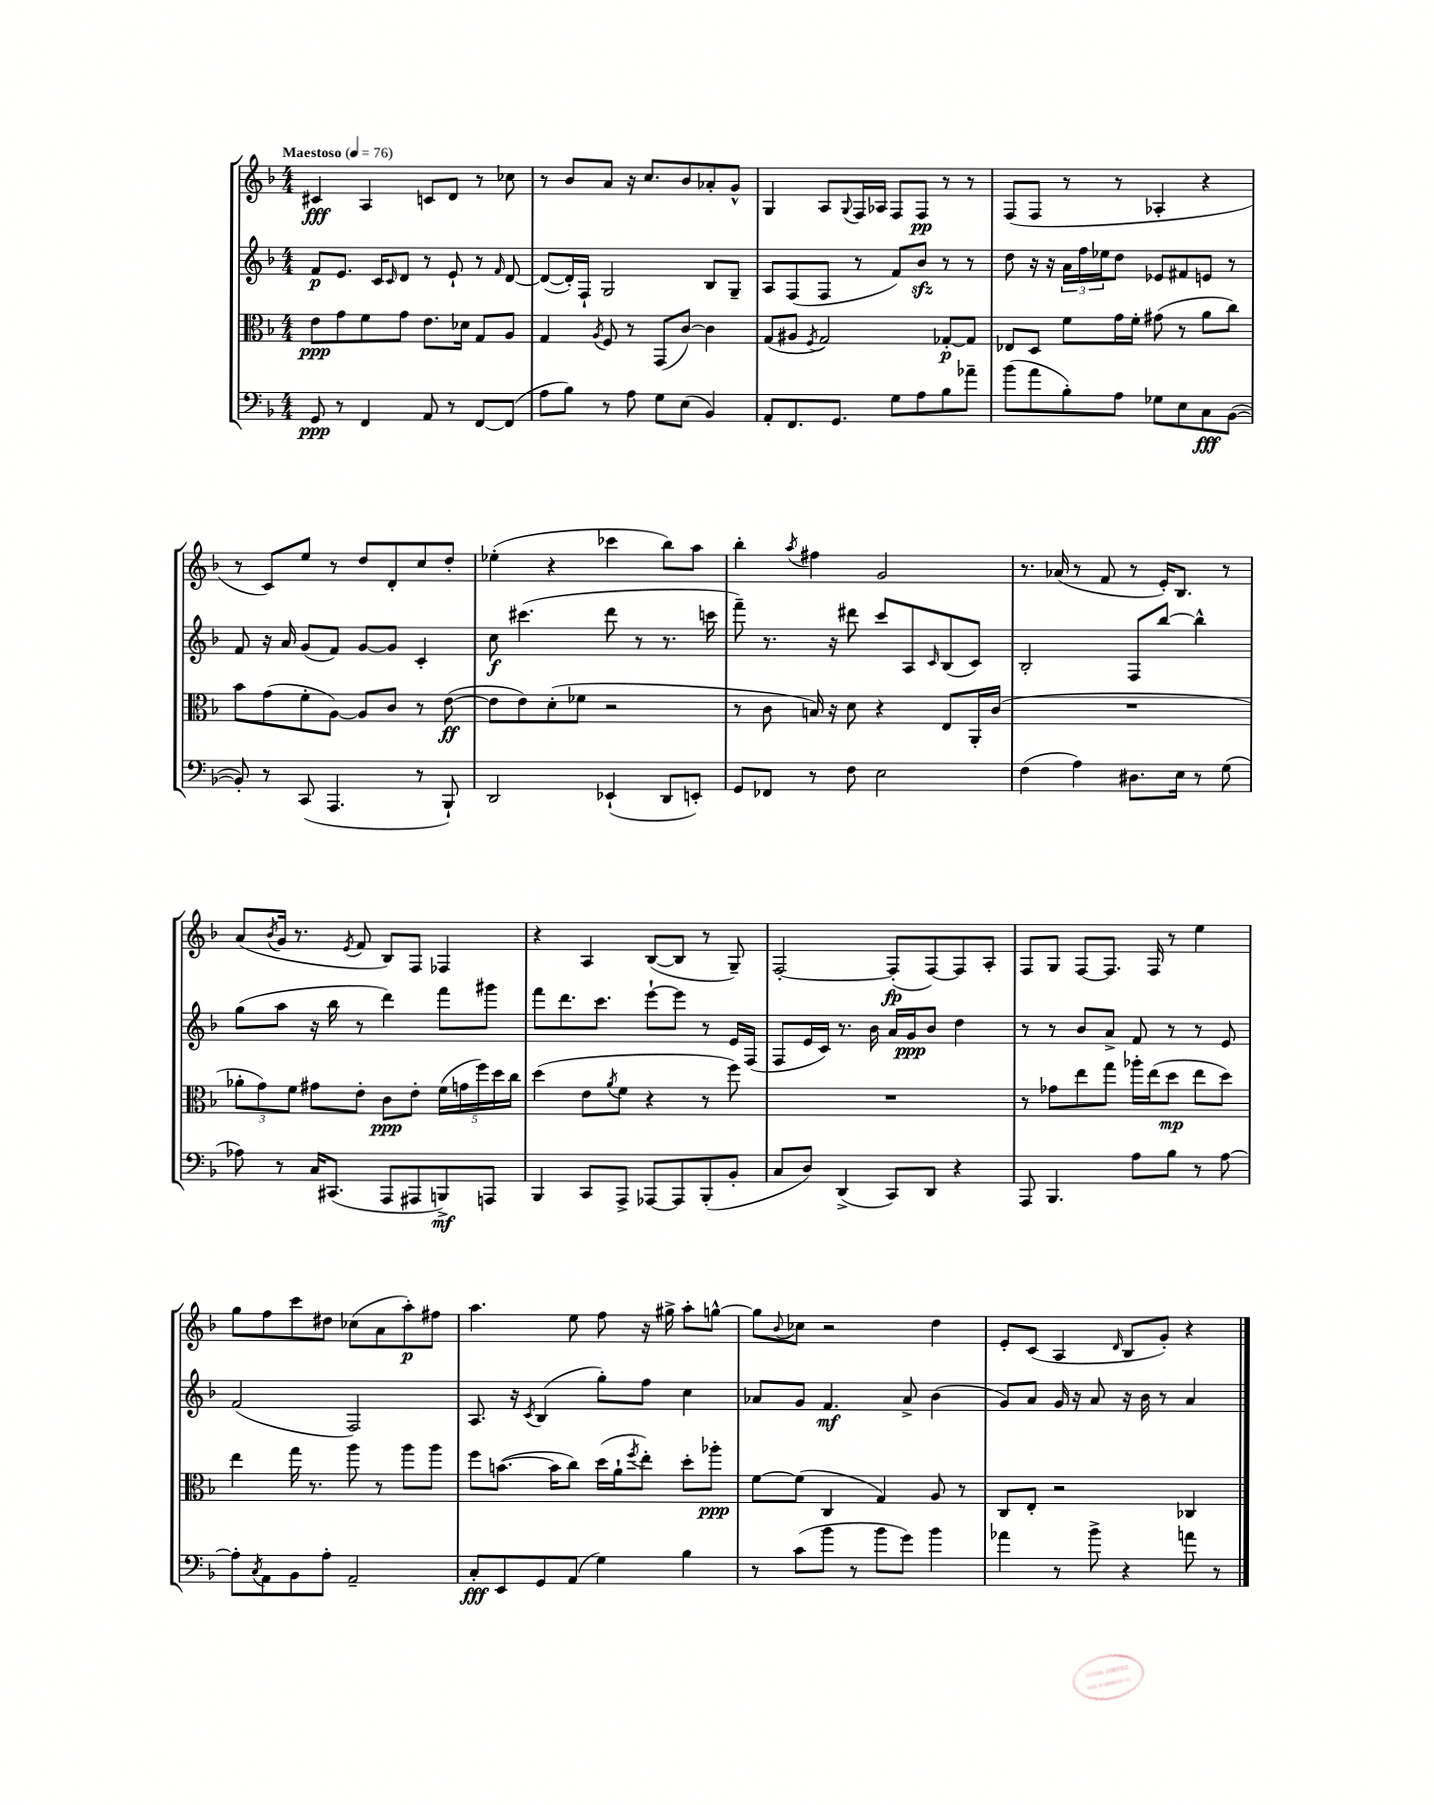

**kern	**kern	**kern	**kern
*staff4	*staff3	*staff2	*staff1
*clefF4	*clefC3	*clefG2	*clefG2
*k[b-]	*k[b-]	*k[b-]	*k[b-]
*M4/4	*M4/4	*M4/4	*M4/4
*MM76	*MM76	*MM76	*MM76
8GG	8e	8f	4c#
8r	8g	8.e	.
4FF	8f	.	4A
.	.	16c	.
.	.	16qqc	.
.	8g	8d	.
8AA	8.e	8r	8c
8r	.	8e`	8d
.	16d-	.	.
[8FF	8G	8r	8r
.	.	16qqf	.
(8FF]	8A	[8d	8cc-
=	=	=	=
8A	4G	(8d_	8r
8B-)	.	16d'])	8b-
.	.	16F`	.
.	8qA	.	.
8r	8F	2G	8a
8A	8r	.	16r
.	.	.	8.cc
8G	(8GG	.	.
(8E	[8c)	.	8b-
4BB-)	4c]	8B-	8a-'
.	.	8G~	8g^^
=	=	=	=
8AA'	(8G	8A	4G
8.FF	8A#	(8F	.
.	8qF	.	.
.	2G)	8F	8A
8.GG	.	.	.
.	.	.	8qqG
.	.	8r	16F
.	.	.	16A-
8G	.	8f)	8F
8A	.	8b-	8F
8B-	[8G-'	8r	8r
8a-~	8G-]	8r	8r
=	=	=	=
(8b-	8E-	8dd	(8F
8a	8D	16r	8F
.	.	16r	.
8B-')	8f	24a	8r
.	.	24ff	.
.	.	24ee-	.
8A	16g	8dd	8r
.	16f'	.	.
8G-	(8g#	8e-	4A-'
8E	8r	8f#	.
8C	8a	8e	4r
([8BB-	8cc)	8r	.
=	=	=	=
8BB-'])	8b-	8f	8r
8r	(8g	16r	8c)
.	.	16a	.
(8CC	8f'	(8g	8ee
4.AAA	[8A)	8f)	8r
.	8A]	[8g	8dd
.	8c	8g]	8d'
8r	8r	4c'	8cc
8BBB-`)	([8e	.	8dd'
=	=	=	=
2DD	8e]	8cc	(4ee-'
.	8e)	(4.ccc#	.
.	(8d'	.	4r
.	8f-	.	.
(4EE-`	2r	8ddd	4ccc-
.	.	8r	.
8DD	.	8.r	8bb-)
8EE')	.	.	8aa
.	.	16ccc	.
=	=	=	=
8GG	8r	8fff~)	4bb-'
8FF-	8c	8.r	.
.	.	.	8qaa
8r	16B)	.	4ff#
.	16r	16r	.
8F	8d	8ddd#	.
2E	4r	8ccc	2g
.	.	8A	.
.	.	16qqc	.
.	8E	(8B-	.
.	16AA'	8c)	.
.	(16c	.	.
=	=	=	=
(4F	1r	2B-'	8.r
.	.	.	(16a-
4A)	.	.	8r
.	.	.	8f
8.D#	.	8F	8r
.	.	[8bb-	16e')
16E	.	.	8.B-
8r	.	4bb-^^]	.
(8G	.	.	8r
=	=	=	=
8A-)	12a-'	(8gg	(8a
.	12g)	.	.
.	.	.	8qb-
8r	.	8aa	16g
.	12f	.	.
.	.	.	8.r
16C	8g#	16r	.
(8.CC#	.	16bb-	.
.	.	.	8qe
.	8e'	8r	8f
8AAA	8c	4ddd)	8B-)
8AAA#	8e'	.	8F
8BBB^)	(20f	8fff	4F-
.	20g	.	.
.	20ff)	.	.
8AAA	.	8ggg#	.
.	20dd	.	.
.	20cc	.	.
=	=	=	=
4BBB-	(4dd	8fff	4r
.	.	8.ddd	.
8CC	8e	.	4A
.	.	8.ccc	.
.	8qa	.	.
8AAA^	8f	.	.
[8AAA-	4r	[8eee`	([8B-
8AAA-]	.	8eee]	8B-]
(8BBB-'	8r	8r	8r
8BB-'	8ff)	16e	8G~)
.	.	(16F	.
=	=	=	=
8C	1r	8F	[2F'
8D)	.	16e	.
.	.	16c)	.
(4DD^	.	8.r	.
.	.	16b-	.
8CC)	.	16a	(8F']
.	.	16g	.
8DD	.	8b-	[8F)
4r	.	4dd	8F]
.	.	.	8A'
=	=	=	=
8AAA	8r	8r	8F
4.BBB-	8g-	8r	8G
.	8ee	8b-	[8F
.	8gg	8a^	8.F]
8A	16aa-'	8f	.
.	(16ee	.	16F
8B-	8dd	8r	8r
8r	8ee	8r	4ee
[8A	8dd)	8e	.
=	=	=	=
8A']	4ee	(2f	8gg
8qC	.	.	.
8AA	.	.	8ff
8BB-	16gg	.	8ccc
.	8.r	.	.
8A'	.	.	8dd#
2AA~	8aa	2F)	(8cc-
.	8r	.	8a
.	8aa	.	8aa')
.	8aa	.	8ff#
=	=	=	=
8C'	8ff	8.A	4.aa
8EE	([8.b	.	.
.	.	16r	.
.	.	8qc	.
8GG	.	(4B-	.
.	16b]	.	.
(8AA	8cc)	.	8ee
4G)	(16dd	8gg')	8ff
.	16a`	.	.
.	8qff	.	.
.	8ee')	8ff	16r
.	.	.	16gg#^
4B-	8dd'	4cc	8aa'
.	8aa-'	.	[8gg^^
=	=	=	=
8r	[8f	8a-	8gg]
.	.	.	8qqb-
(8c	(8f]	8g	8cc-
8b-	4C	4.f	2r
8r	.	.	.
8b-	4G)	.	.
8g)	.	8a-^	.
4b-	8A	(4b-	4dd
.	8r	.	.
=	=	=	=
4a-	8C	8g)	8e'
.	8E'	8a	(8c
8r	2r	16g	4A
.	.	16r	.
8b-^	.	8a	.
.	.	.	16qqd
4r	.	16r	8B-
.	.	16b-	.
.	.	8r	8g')
8a	4C-	4a	4r
8r	.	.	.
==	==	==	==
*-	*-	*-	*-
